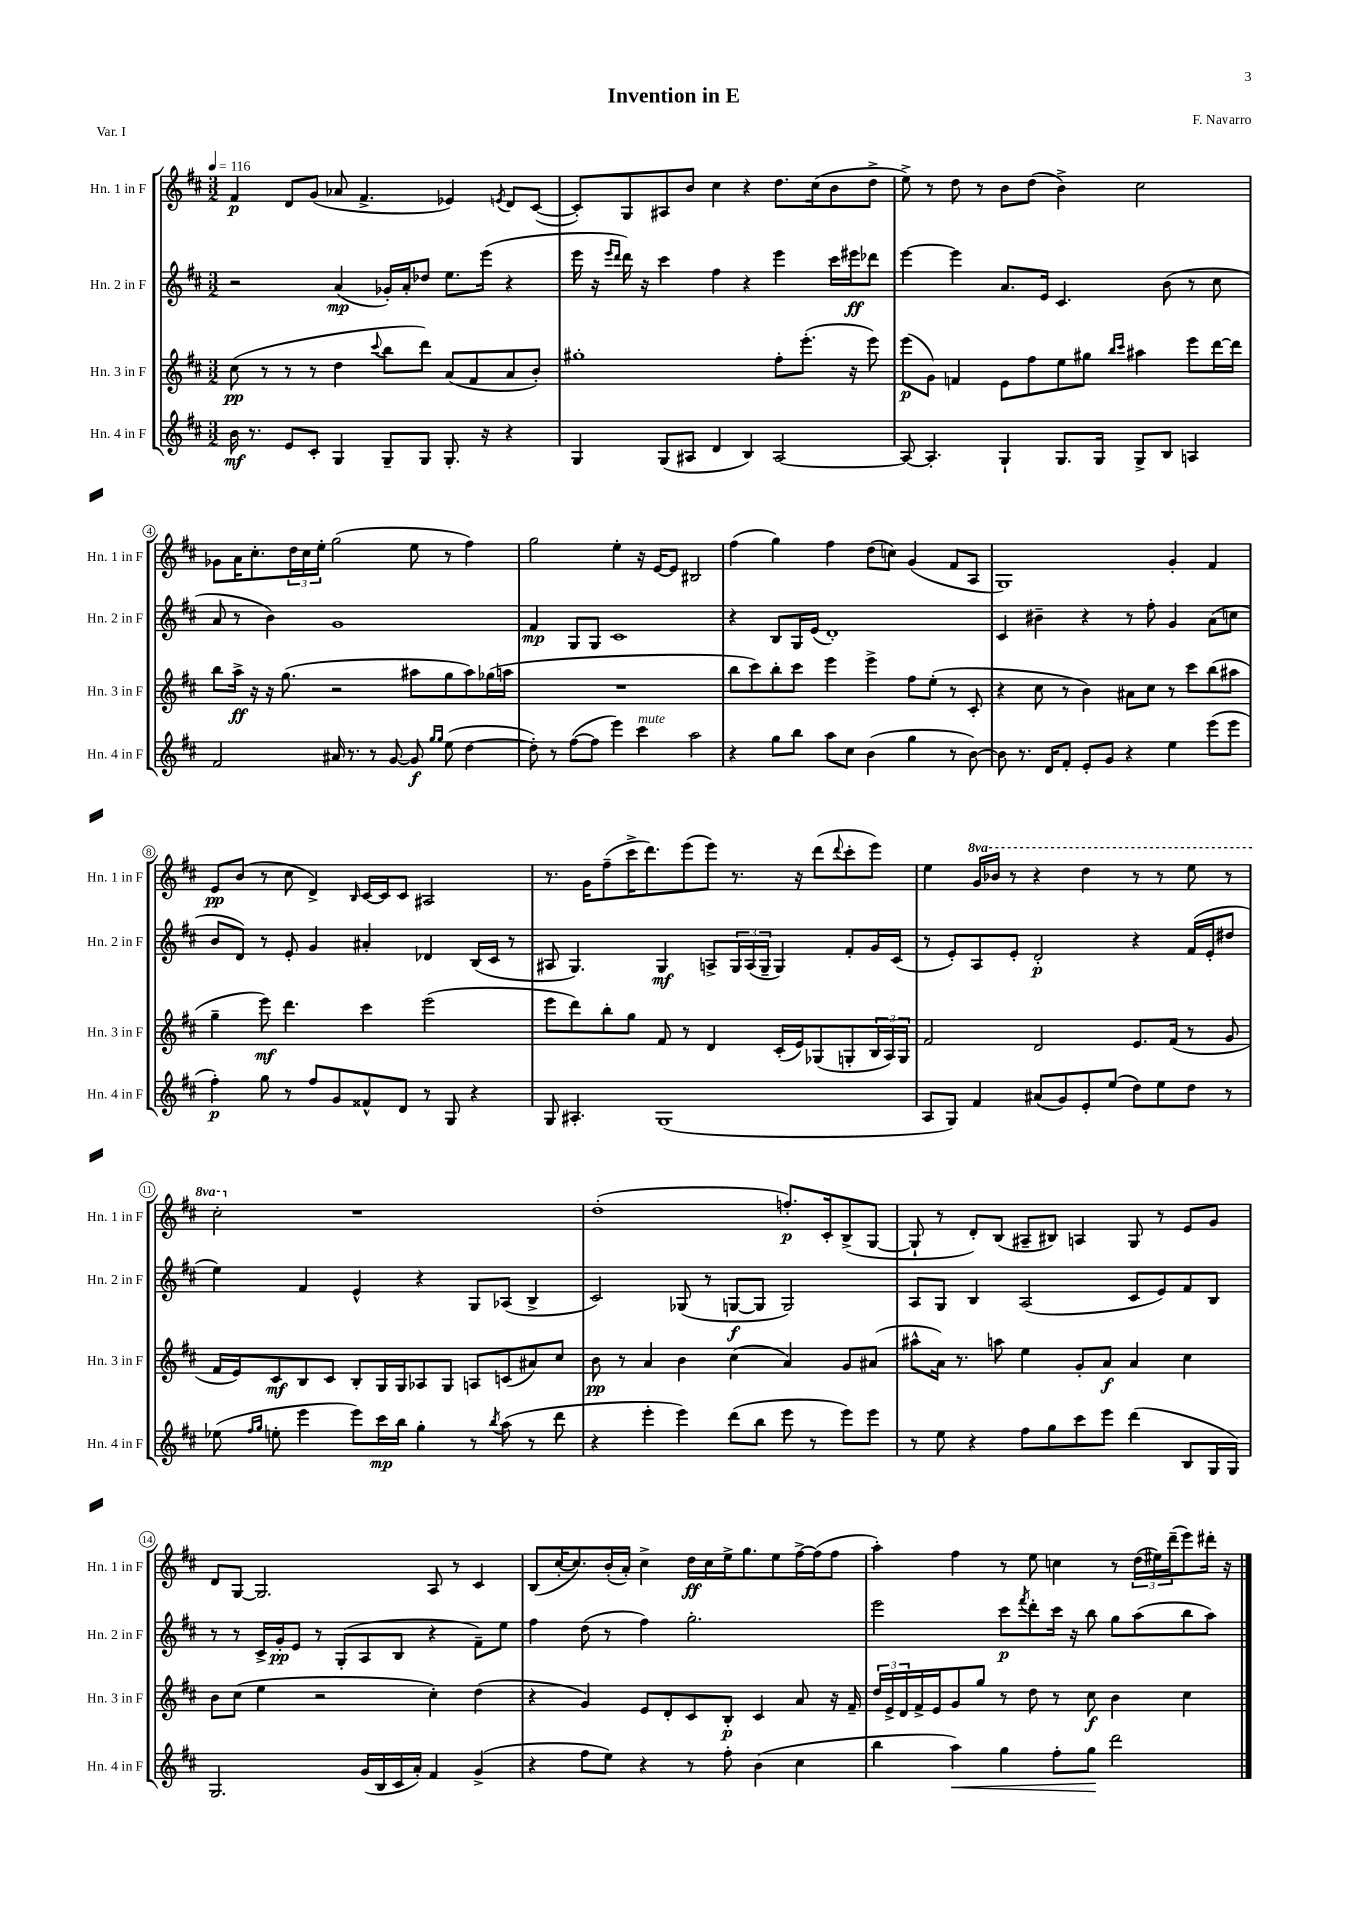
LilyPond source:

\header { title = "Invention in E" composer = "F. Navarro" piece = "Var. I" }
<<
\new StaffGroup <<
\new Staff = "s0" \with { instrumentName = "Hn. 1 in F" shortInstrumentName = "Hn. 1 in F" } {
    \clef treble \key d \major \numericTimeSignature \time 3/2 \set Staff.ottavationMarkups = #ottavation-simple-ordinals \tempo 4 = 116
    fis'4\p d'8 g'8( aes'8 fis'4.-> ees'4) \acciaccatura { e'8 } d'8 cis'8~( |
    cis'8-.) g8 ais8 b'8 cis''4 r4 d''8. cis''16( b'8 d''8-> |
    e''8->) r8 d''8 r8 b'8 d''8( b'4->) cis''2 |
    ges'8 a'16 cis''8.-. \tuplet 3/2 { d''16 cis''16 e''16-. } g''2( e''8 r8 fis''4) |
    g''2 e''4-. r16 e'16~ e'8 bis2 |
    fis''4( g''4) fis''4 d''8( c''8) g'4( fis'8 a8 |
    g1) g'4-. fis'4 |
    e'8\pp b'8( r8 cis''8 d'4->) \grace { b16 } cis'16~ cis'16 cis'8 ais2 |
    r8. g'16 fis''8--( cis'''16-> d'''8.) e'''8( e'''8) r8. r16 d'''8( \appoggiatura { d'''8 } cis'''8-. e'''8) |
    e''4 \ottava #1 g''16 bes''16 r8 r4 d'''4 r8 r8 e'''8 r8 |
    cis'''2-. \ottava #0 r1 |
    d''1-.( f''8.-.\p) cis'16-. b8->( g8~ |
    g8-! r8 d'8-.) b8( ais8-- bis8) a4 g8 r8 e'8 g'8 |
    d'8 g8~ g2. a8 r8 cis'4 |
    b8( cis''16~-. cis''8.) b'16-.( a'16-.) cis''4-> d''16\ff cis''16 e''16-> g''8. e''8 fis''16~-> fis''16( fis''8 |
    a''4-.) fis''4 r8 e''8 c''4 r8 \tuplet 3/2 { d''16( eis''16) d'''16--( } e'''8) dis'''16-. r16 \bar "|." |
}
\new Staff = "s1" \with { instrumentName = "Hn. 2 in F" shortInstrumentName = "Hn. 2 in F" } {
    \clef treble \key d \major \numericTimeSignature \time 3/2
    r2 a'4\mp( ges'16-.) a'16-. des''8 e''8. e'''16( r4 |
    e'''16 r16 \grace { e'''16 d'''16 } d'''16) r16 cis'''4 fis''4 r4 e'''4 cis'''16 eis'''16\ff des'''8 |
    e'''4~ e'''4 a'8. e'16 cis'4. b'8( r8 cis''8 |
    a'8 r8 b'4) g'1 |
    fis'4\mp g8 g8 cis'1 |
    r4 b8 g16 e'16( d'1-.) |
    cis'4 bis'4-- r4 r8 fis''8-. g'4 a'8( c''8 |
    b'8 d'8) r8 e'8-. g'4 ais'4-. des'4 b16( cis'16 r8 |
    ais8 g4.) g4\mf a8-> \tuplet 3/2 { g16 a16( g16-- } g4) fis'8-. g'16 cis'16( |
    r8 e'8-.) a8 e'8-. d'2-.\p r4 fis'16( e'16-. dis''8 |
    e''4) fis'4 e'4-^ r4 g8 aes8( b4-> |
    cis'2) ges8( r8 g8~\f g8 g2) |
    a8 g8 b4 a2( cis'8 e'8) fis'8 b8 |
    r8 r8 cis'16-> g'16-.\pp e'8 r8 g8-.( a8 b8 r4 fis'8--) e''8 |
    fis''4 d''8( r8 fis''4) g''2.-. |
    e'''2 cis'''8\p \acciaccatura { fis'''8 } d'''8-. cis'''16 r16 b''8 g''8 a''8( b''8 a''8) \bar "|." |
}
\new Staff = "s2" \with { instrumentName = "Hn. 3 in F" shortInstrumentName = "Hn. 3 in F" } {
    \clef treble \key d \major \numericTimeSignature \time 3/2
    cis''8\pp( r8 r8 r8 d''4 \appoggiatura { cis'''8 } b''8 d'''8) a'8( fis'8 a'8 b'8-.) |
    gis''1-. fis''8-. e'''8.-.( r16 e'''8) |
    e'''8\p( g'8) f'4 e'8 fis''8 e''8 gis''8 \grace { b''16 cis'''16 } ais''4 e'''8 d'''16~ d'''16 |
    b''8 a''16->\ff r16 r16 g''8.( r2 ais''8 g''8 ais''8) ges''16( a''16 |
    R1. |
    b''8 cis'''8) b''8-. cis'''8 e'''4 e'''4-> fis''8 e''8-.( r8 cis'8-. |
    r4 cis''8 r8 b'4) ais'8 cis''8 r8 cis'''8 b''8( ais''8 |
    g''4-- e'''8\mf) d'''4. cis'''4 e'''2( |
    e'''8 d'''8) b''8-. g''8 fis'8 r8 d'4 cis'16-.( e'16) ges8( g8-. \tuplet 3/2 { b16 a16) g16 } |
    fis'2 d'2 e'8. fis'16( r8 g'8 |
    fis'16 e'16) cis'8\mf b8 cis'8 b8-. g16 g16 aes8 g8 a8 c'8( ais'8) cis''8 |
    b'8\pp r8 a'4 b'4 cis''4( a'4) g'8 ais'8( |
    ais''8-^ a'16) r8. a''8 e''4 g'8-. a'8\f a'4 cis''4 |
    b'8 cis''8( e''4 r2 cis''4-.) d''4( |
    r4 g'4) e'8 d'8-. cis'8 b8-.\p cis'4 a'8 r16 fis'16-- |
    \tuplet 3/2 { d''16 e'16-> d'16 } fis'16-> e'16 g'8 g''8 r8 d''8 r8 cis''8\f b'4 cis''4 \bar "|." |
}
\new Staff = "s3" \with { instrumentName = "Hn. 4 in F" shortInstrumentName = "Hn. 4 in F" } {
    \clef treble \key d \major \numericTimeSignature \time 3/2
    b'16\mf r8. e'8 cis'8-. g4 g8-- g8 g8.-. r16 r4 |
    g4 g8( ais8 d'4 b4) ais2~ |
    ais8~ ais4.-. g4-! g8. g16 g8-> b8 a4 |
    fis'2 ais'16 r8. r8 g'8~ g'8\f \grace { g''16 g''16 } e''8( d''4~ |
    d''8-.) r8 fis''8~( fis''8 e'''4) cis'''4^\markup { \italic "mute" } a''2 |
    r4 g''8 b''8 a''8 cis''8 b'4( g''4 r8 b'8~) |
    b'8 r8. d'16 fis'8-. e'8-. g'8 r4 e''4 e'''8( e'''8 |
    fis''4-.\p) g''8 r8 fis''8 g'8 fisis'8-^ d'8 r8 g8 r4 |
    g8 ais4.-. g1( |
    a8 g8) fis'4 ais'8( g'8) e'8-. e''8( d''8) e''8 d''8 r8 |
    ees''8( \grace { fis''16 g''16 } e''8-. e'''4 e'''8) cis'''16\mp b''16 g''4-. r8 \acciaccatura { b''8 } a''8( r8 d'''8 |
    r4 e'''4-. e'''4) d'''8( b''8 e'''8 r8 e'''8) e'''8 |
    r8 e''8 r4 fis''8 g''8 cis'''8 e'''8 d'''4( b8 g16 g16) |
    g2. g'16( b16 cis'16 a'16-.) fis'4 g'4->( |
    r4 fis''8 e''8) r4 r8 fis''8-. b'4( cis''4 |
    b''4 a''4\<) g''4 fis''8-. g''8\! d'''2 \bar "|." |
}
>>
>>
\layout { \context { \Score \override BarNumber.stencil = #(make-stencil-circler 0.1 0.3 ly:text-interface::print) } }
